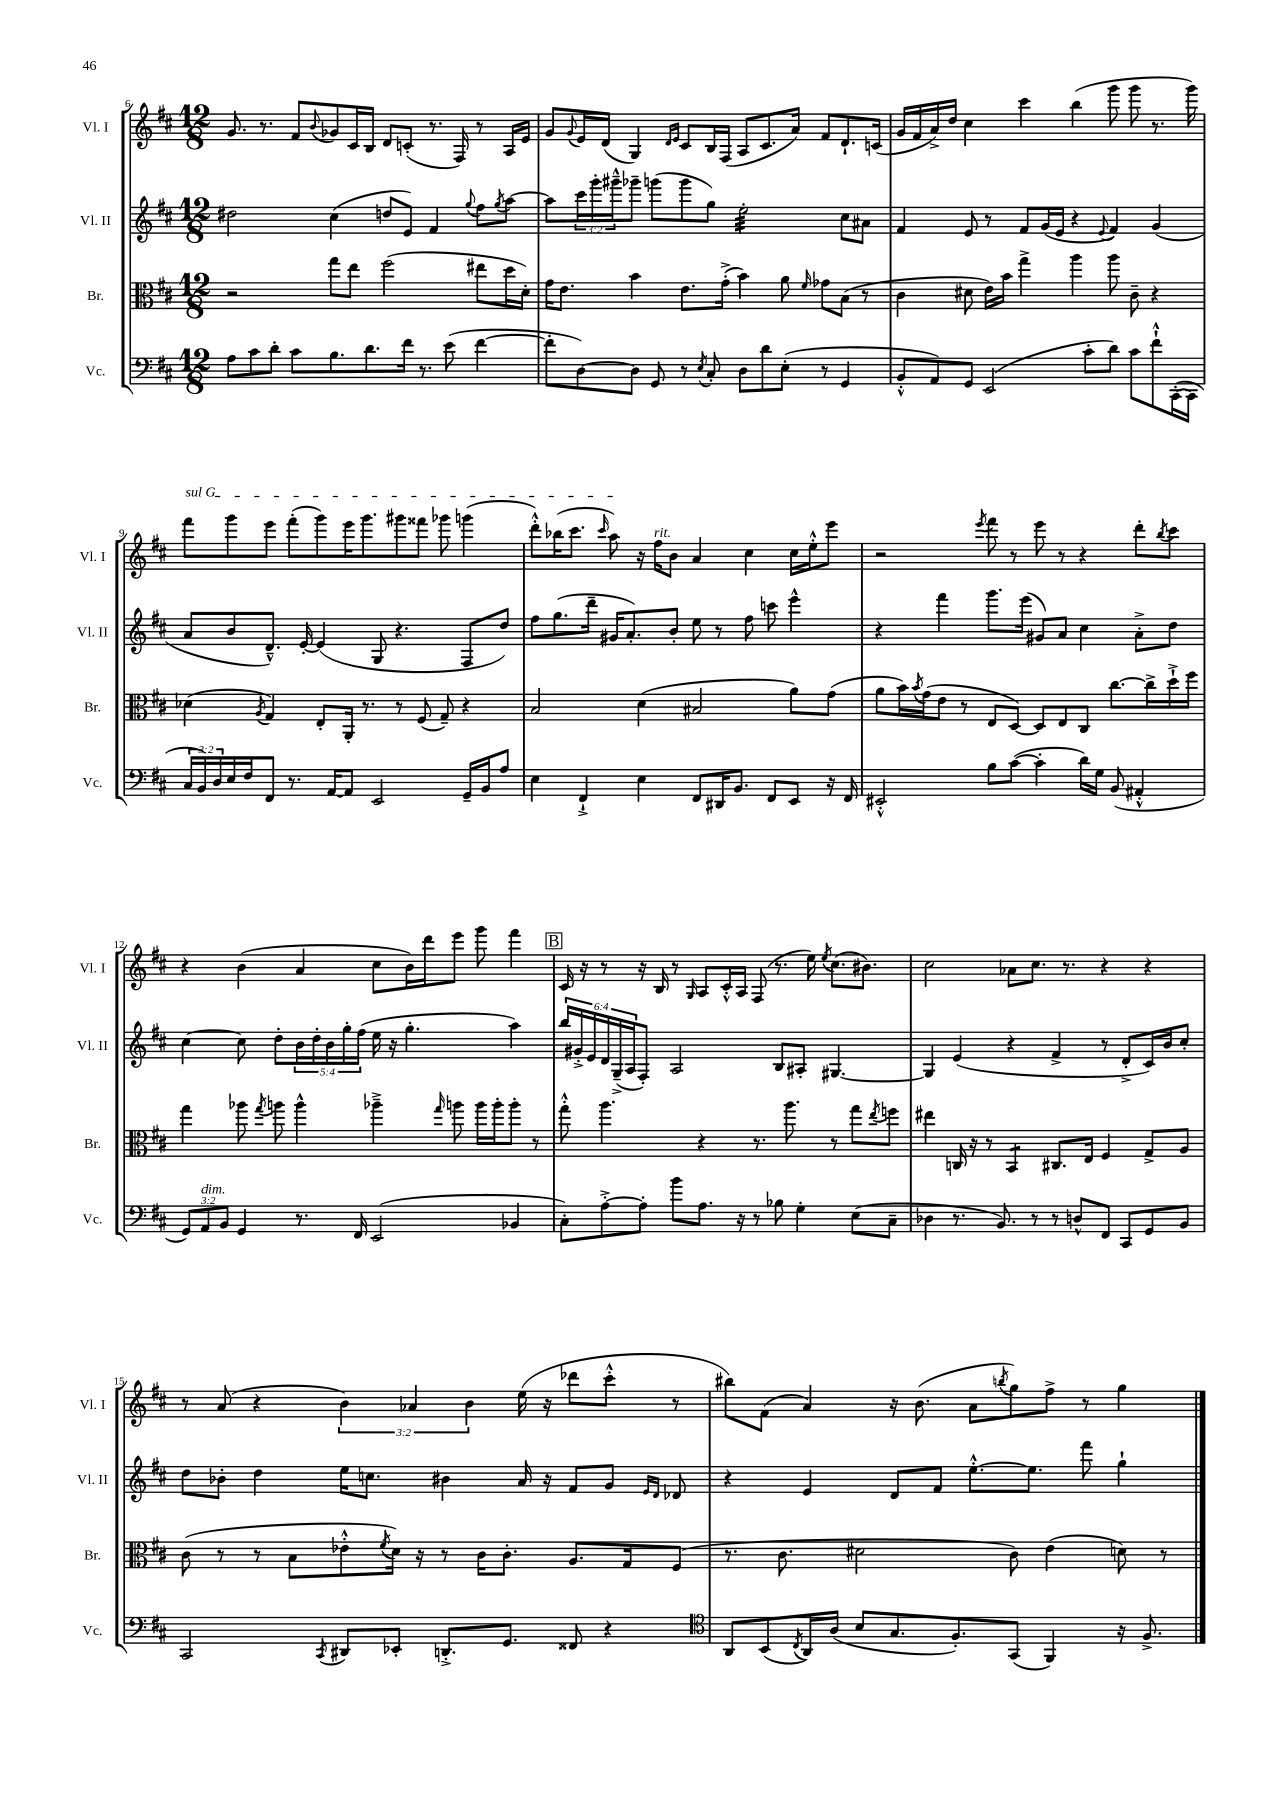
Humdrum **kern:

**kern	**kern	**kern	**kern
*staff4	*staff3	*staff2	*staff1
*clefF4	*clefC3	*clefG2	*clefG2
*k[f#c#]	*k[f#c#]	*k[f#c#]	*k[f#c#]
*M12/8	*M12/8	*M12/8	*M12/8
8A	2r	2dd#	8.g
8c#	.	.	.
.	.	.	8.r
8d'	.	.	.
8c#	.	.	8f#
.	.	.	8qqb
8.B	8gg	(4cc#	8g-
.	8ee	.	16c#
8.d	.	.	16B
.	(2ff#	8dd	8d
16f#	.	8e)	(8c'
8.r	.	.	.
.	.	4f#	8.r
(8e	.	.	.
.	.	.	16F#)
.	.	8qqgg	.
[4f#	8ee#	8ff#	8r
.	.	8qgg	.
.	16dd	[8aa	16A
.	16d')	.	16e
=	=	=	=
8f#']	16g	8aa]	8g
.	8.e	.	.
.	.	.	8qqg
[8D)	.	24ccc#	16e
.	.	24ggg'	.
.	.	.	(16d
.	.	24ggg#~^^	.
8D]	4b	8ggg-~	4G)
8GG	.	(8ggg	.
.	.	.	16qqd
.	.	.	16qqe
8r	8.e	8ggg	8c#
8qE	.	.	.
8C#'	.	8gg)	16B
.	(16g'^	.	(16F#
8D	4b)	2ee'	8A
8d	.	.	8.c#
(8E'	8a	.	.
.	.	.	16a)
.	16qqf#	.	.
8r	8g-	.	8f#
4GG	(8B	8cc#	8.d`
.	8r	8a#	.
.	.	.	(16c
=	=	=	=
8BB'^^	4c#	4f#	16g
.	.	.	16f#
8AA)	.	.	16a^)
.	.	.	16dd
8GG	8d#	8e	4cc#
(2EE	16e)	8r	.
.	16b	.	.
.	4gg^	8f#	4ccc#
.	.	(16g	.
.	.	16e	.
.	4aa	4r	(4bb
8c#'	.	.	.
.	.	8qqe	.
8d)	8aa	4f#)	8ggg
8c#	8c#~	.	8ggg
8f#`^^	4r	(4g	8.r
([16CC#'	.	.	.
16CC#]	.	.	16ggg)
=	=	=	=
24C#	(4d-	8a	8fff#
24BB)	.	.	.
24D	.	.	.
16E	.	8b	8ggg
16F#	.	.	.
.	8qA	.	.
8FF#	4G)	8.d~^^)	8eee
8.r	.	.	(8fff#'
.	.	[16e'	.
.	8E'	(4e]	8ggg)
[16AA	.	.	.
8AA]	16AA'	.	16eee
.	8.r	.	8.ggg
2EE	.	8G	.
.	8r	4.r	8ggg#
.	(8F#	.	8fff##
.	8G~)	.	8ggg-
16GG~	4r	8F#	(4ggg
16BB	.	.	.
8A	.	8dd)	.
=	=	=	=
4E	2B	8ff#	8ddd'^^)
.	.	(8.gg	(16bb-
.	.	.	8.ccc#
4FF#`^	.	.	.
.	.	16ddd~	.
.	.	.	16qqccc#
.	.	16g#	8aa)
.	.	8.a')	.
4E	(4d	.	16r
.	.	.	16ff#
.	.	8b'	8b
8FF#	2B#	8ee	4a
16DD#	.	8r	.
8.BB	.	.	.
.	.	8ff#	4cc#
8FF#	.	8ccc	.
8EE	8a)	4eee^^	16cc#
.	.	.	16ee'^^
16r	(8g	.	8eee
16FF#	.	.	.
=	=	=	=
2EE#'^^	8a	4r	2r
.	16b)	.	.
.	8qb	.	.
.	(16g	.	.
.	8e	4fff#	.
.	8r	.	.
.	.	.	8qeee
8B	8E	8.ggg	8fff#
([8c#	[8D)	.	8r
.	.	(16eee	.
4c#']	8D]	8g#)	8eee
.	8E	8a	8r
16d)	8C#	4cc#	4r
16G	.	.	.
(8BB	[8.cc#	.	.
4AA#'^^	.	8a'^	8ddd'
.	16cc#^]	.	.
.	.	.	8qbb
.	16dd`^	8dd	8ccc#
.	16ff#	.	.
=	=	=	=
12GG)	4gg	[4cc#	4r
12AA	.	.	.
12BB	.	.	.
4GG	8aa-	8cc#]	(4b
.	8qgg	.	.
.	8aa	8dd'	.
8.r	4aa^^	20b	4a
.	.	20dd'	.
.	.	20b	.
.	.	20gg'	.
16FF#	.	.	.
.	.	(20ff#	.
(2EE	4aa-~^	16ee	8cc#
.	.	16r	.
.	.	4.gg'	16b)
.	.	.	16ddd
.	16qqgg	.	.
.	8aa	.	8eee
.	16aa	.	8ggg
.	16aa'	.	.
4BB-	8aa'	4aa)	4fff#
.	8r	.	.
=	=	=	=
8C#')	8gg'^^	24bb	16c#
.	.	24g#'^	.
.	.	.	16r
.	.	24e	.
[8A'^	4.aa	24d	8r
.	.	(24G~^	.
.	.	24A	.
8A']	.	8F#')	16r
.	.	.	16B
8b	.	2A	8r
.	.	.	16qqG
8.A	4r	.	8A
.	.	.	16c#'^^
16r	.	.	16A
8r	8.r	.	(8F#
8B-	.	8B	8.r
.	8.aa	.	.
4G'	.	8A#'	.
.	.	.	16ee)
.	.	.	8qee
.	8r	[4.G#	(8.cc#
(8E	8gg	.	.
.	.	.	8.b#)
.	8qee	.	.
8C#~	8ff	.	.
=	=	=	=
4D-	4ee#	4G#]	2cc#
8.r	16C	(4e	.
.	16r	.	.
.	8r	.	.
8.BB)	.	.	.
.	4BB	4r	8a-
8r	.	.	8.cc#
8r	8.C#	4f#^	.
.	.	.	8.r
8D^^	.	.	.
.	16E	.	.
8FF#	4F#	8r	4r
8CC#	.	8d'^	.
8GG	8G^	16c#)	4r
.	.	16b	.
8BB	8A	8cc#'	.
=	=	=	=
2CC#	(8c#	8dd	8r
.	8r	8b-'	(8a
.	8r	4dd	4r
.	8B	.	.
8qCC#	.	.	.
8DD#	8e-'^^	16ee	6b)
.	.	8.cc	.
.	8qf#	.	.
8EE-'	16d)	.	.
.	.	.	6a-
.	16r	.	.
8.DD'^	8r	4b#	.
.	.	.	6b
.	16c#	.	.
8.GG	8.c#'	.	.
.	.	16a	(16ee
.	.	16r	16r
8FF##	8.A	8f#	8ddd-
4r	.	8g	8ccc#'^^
.	16G	.	.
.	.	16qqe	.
.	.	16qqd	.
.	(8F#	8d-	8r
=	=	=	=
*clefC4	*	*	*
8AA	8.r	4r	8bb#)
(8BB	.	.	(8f#
.	8.c#	.	.
8qC#	.	.	.
16AA)	.	4e	4a)
(16A	.	.	.
8B	2d#	.	.
8.G	.	8d	16r
.	.	.	(8.b
.	.	8f#	.
8.F#')	.	.	.
.	.	[8.ee'^^	8a
.	.	.	8qbb
(8GG	8c#)	.	8gg)
.	.	8.ee]	.
4FF#)	(4e	.	8ff#^
.	.	8fff#	8r
16r	8d)	4gg`	4gg
8.F#^	.	.	.
.	8r	.	.
==	==	==	==
*-	*-	*-	*-
